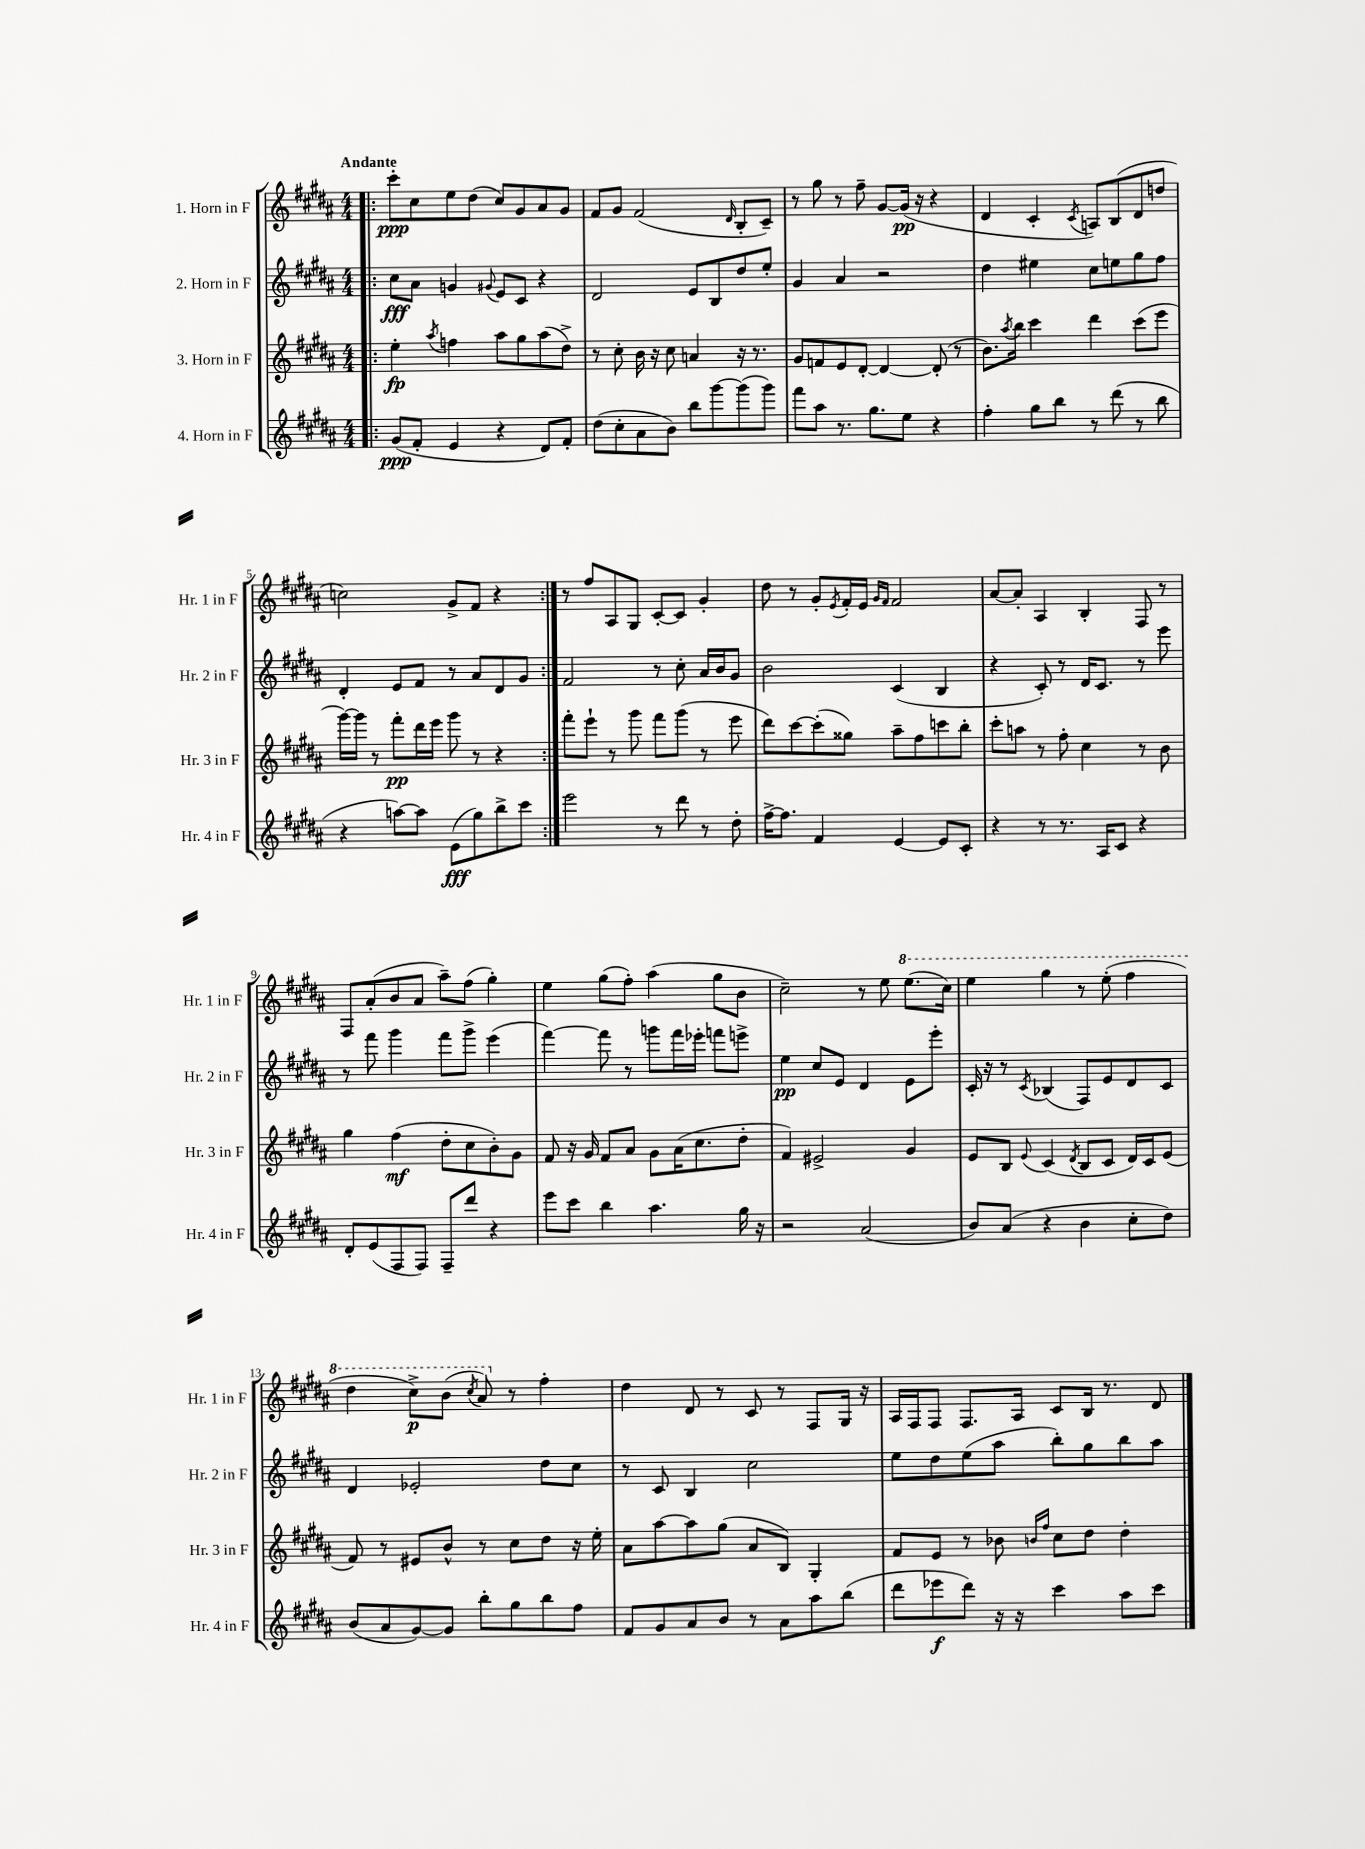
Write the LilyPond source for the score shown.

<<
\new StaffGroup <<
\new Staff = "s0" \with { instrumentName = "1. Horn in F" shortInstrumentName = "Hr. 1 in F" } {
    \clef treble \key b \major \numericTimeSignature \time 4/4 \tempo "Andante"
    \repeat volta 2 { \bar ".|:" cis'''8-.\ppp cis''8 e''8 dis''8( cis''8) gis'8 ais'8 gis'8 |
    fis'8 gis'8 fis'2( \grace { dis'16 } b8-. cis'8--) |
    r8 gis''8 r8 fis''8-- gis'8~ gis'16\pp( r16 r4 |
    dis'4 cis'4-. \acciaccatura { cis'8 } a8) b8( dis'8 d''8 |
    c''2) gis'8-> fis'8 r4 | }
    r8 fis''8 ais8 gis8 cis'8~-. cis'8 gis'4-. |
    dis''8 r8 gis'8-. \acciaccatura { e'8 } fis'16-. e'16 \grace { gis'16 fis'16 } fis'2 |
    ais'8~ ais'8-. ais4 b4-. fis8 r8 |
    fis8 ais'8-.( b'8 ais'8 ais''8--) fis''8( gis''4-.) |
    e''4 gis''8( fis''8-.) ais''4( gis''8 b'8 |
    cis''2--) r8 e''8 \ottava #1 e'''8.( cis'''16) |
    e'''4 gis'''4 r8 e'''8-.( fis'''4 |
    dis'''4 cis'''8->\p) b''8( \acciaccatura { cis'''8 } ais''8) \ottava #0 r8 fis''4-. |
    dis''4 dis'8 r8 cis'8 r8 fis8 gis16 r16 |
    ais16 fis16 fis8 fis8. ais16 cis'8 b16 r8. dis'8 \bar "|." |
}
\new Staff = "s1" \with { instrumentName = "2. Horn in F" shortInstrumentName = "Hr. 2 in F" } {
    \clef treble \key b \major \numericTimeSignature \time 4/4
    \repeat volta 2 { \bar ".|:" cis''8\fff ais'8 g'4 \appoggiatura { gis'8 } e'8 cis'8 r4 |
    dis'2 e'8 b8 dis''8 e''8-. |
    gis'4 ais'4 r2 |
    dis''4 eis''4 cis''8 e''8 gis''8 fis''8 |
    dis'4-. e'8 fis'8 r8 ais'8 dis'8 gis'8 | }
    fis'2 r8 cis''8-. ais'16 b'16 gis'8 |
    b'2 cis'4( b4 |
    r4 cis'8-.) r8 dis'16 cis'8. r8 e'''8 |
    r8 fis'''8 gis'''4 fis'''8 gis'''8-> e'''4( |
    fis'''4~) fis'''8 r8 g'''8 fis'''16 ees'''16-. f'''8 e'''8-> |
    e''4\pp cis''8 e'8 dis'4 e'8 e'''8-. |
    cis'16-. r16 r8 \acciaccatura { cis'8 } bes4( fis8) e'8 dis'8 cis'8 |
    dis'4 ees'2-. dis''8 cis''8 |
    r8 cis'8 b4 cis''2 |
    e''8 dis''8 e''8( ais''8 b''8-.) gis''8 b''8 ais''8 \bar "|." |
}
\new Staff = "s2" \with { instrumentName = "3. Horn in F" shortInstrumentName = "Hr. 3 in F" } {
    \clef treble \key b \major \numericTimeSignature \time 4/4
    \repeat volta 2 { \bar ".|:" e''4-.\fp \acciaccatura { ais''8 } f''4 ais''8 gis''8 ais''8( dis''8->) |
    r8 cis''8-. b'16 r16 cis''8 a'4 r16 r8. |
    gis'8 f'8 e'8 dis'8~-. dis'4~ dis'8-.( r8 |
    b'8.) \acciaccatura { ais''8 } b''16 cis'''4 dis'''4 cis'''8( e'''8 |
    gis'''16~) gis'''16 r8 fis'''8-.\pp dis'''16 e'''16 gis'''8 r8 r4 | }
    fis'''8-. e'''8-! r8 gis'''8 fis'''8 gis'''8( r8 e'''8 |
    dis'''8) cis'''8~ cis'''8-.( gisis''8) ais''8-- fis''8 c'''8 b''8-. |
    cis'''8-. a''8 r8 fis''8-. cis''4 r8 b'8 |
    gis''4 fis''4\mf( dis''8-. cis''8 b'8-.) gis'8 |
    fis'8 r16 gis'16 fis'8 ais'8 gis'8 ais'16( cis''8. dis''8-. |
    fis'4) eis'2-> gis'4 |
    e'8 b8 \appoggiatura { e'8 } cis'4( \acciaccatura { dis'8 } b8 cis'8 dis'16) cis'16 e'8( |
    fis'8) r8 eis'8 b'8-^ r8 cis''8 dis''8 r16 e''16-. |
    ais'8 ais''8~ ais''8 gis''8( ais'8 b8) gis4-. |
    fis'8 e'8 r8 bes'8 \grace { b'16 fis''16 } cis''8 dis''8 dis''4-. \bar "|." |
}
\new Staff = "s3" \with { instrumentName = "4. Horn in F" shortInstrumentName = "Hr. 4 in F" } {
    \clef treble \key b \major \numericTimeSignature \time 4/4
    \repeat volta 2 { \bar ".|:" gis'8\ppp( fis'8-. e'4 r4 dis'8) fis'8-. |
    dis''8( cis''8-. ais'8 b'8) b''8 gis'''8~ gis'''8( gis'''8) |
    fis'''8 ais''8 r8. gis''8. e''8 r4 |
    fis''4-. gis''8 b''8 r8 dis'''8( r8 b''8 |
    r4 a''8~) a''8 e'8\fff( gis''8) b''8-> cis'''8 | }
    e'''2 r8 dis'''8 r8 dis''8-. |
    fis''16~-> fis''8. fis'4 e'4~ e'8 cis'8-. |
    r4 r8 r8. ais16 cis'8 r4 |
    dis'8-. e'8( fis8 fis8) fis8-- dis'''8 r4 |
    e'''8 cis'''8 b''4 ais''4. gis''16 r16 |
    r2 ais'2( |
    b'8) ais'8( r4 b'4 cis''8-. dis''8) |
    b'8( ais'8 gis'8~) gis'8 b''8-. gis''8 b''8 fis''8 |
    fis'8 gis'8 ais'8 b'8 r8 ais'8 ais''8 b''8( |
    dis'''8 ees'''8\f dis'''8) r16 r16 cis'''4 ais''8 cis'''8 \bar "|." |
}
>>
>>
